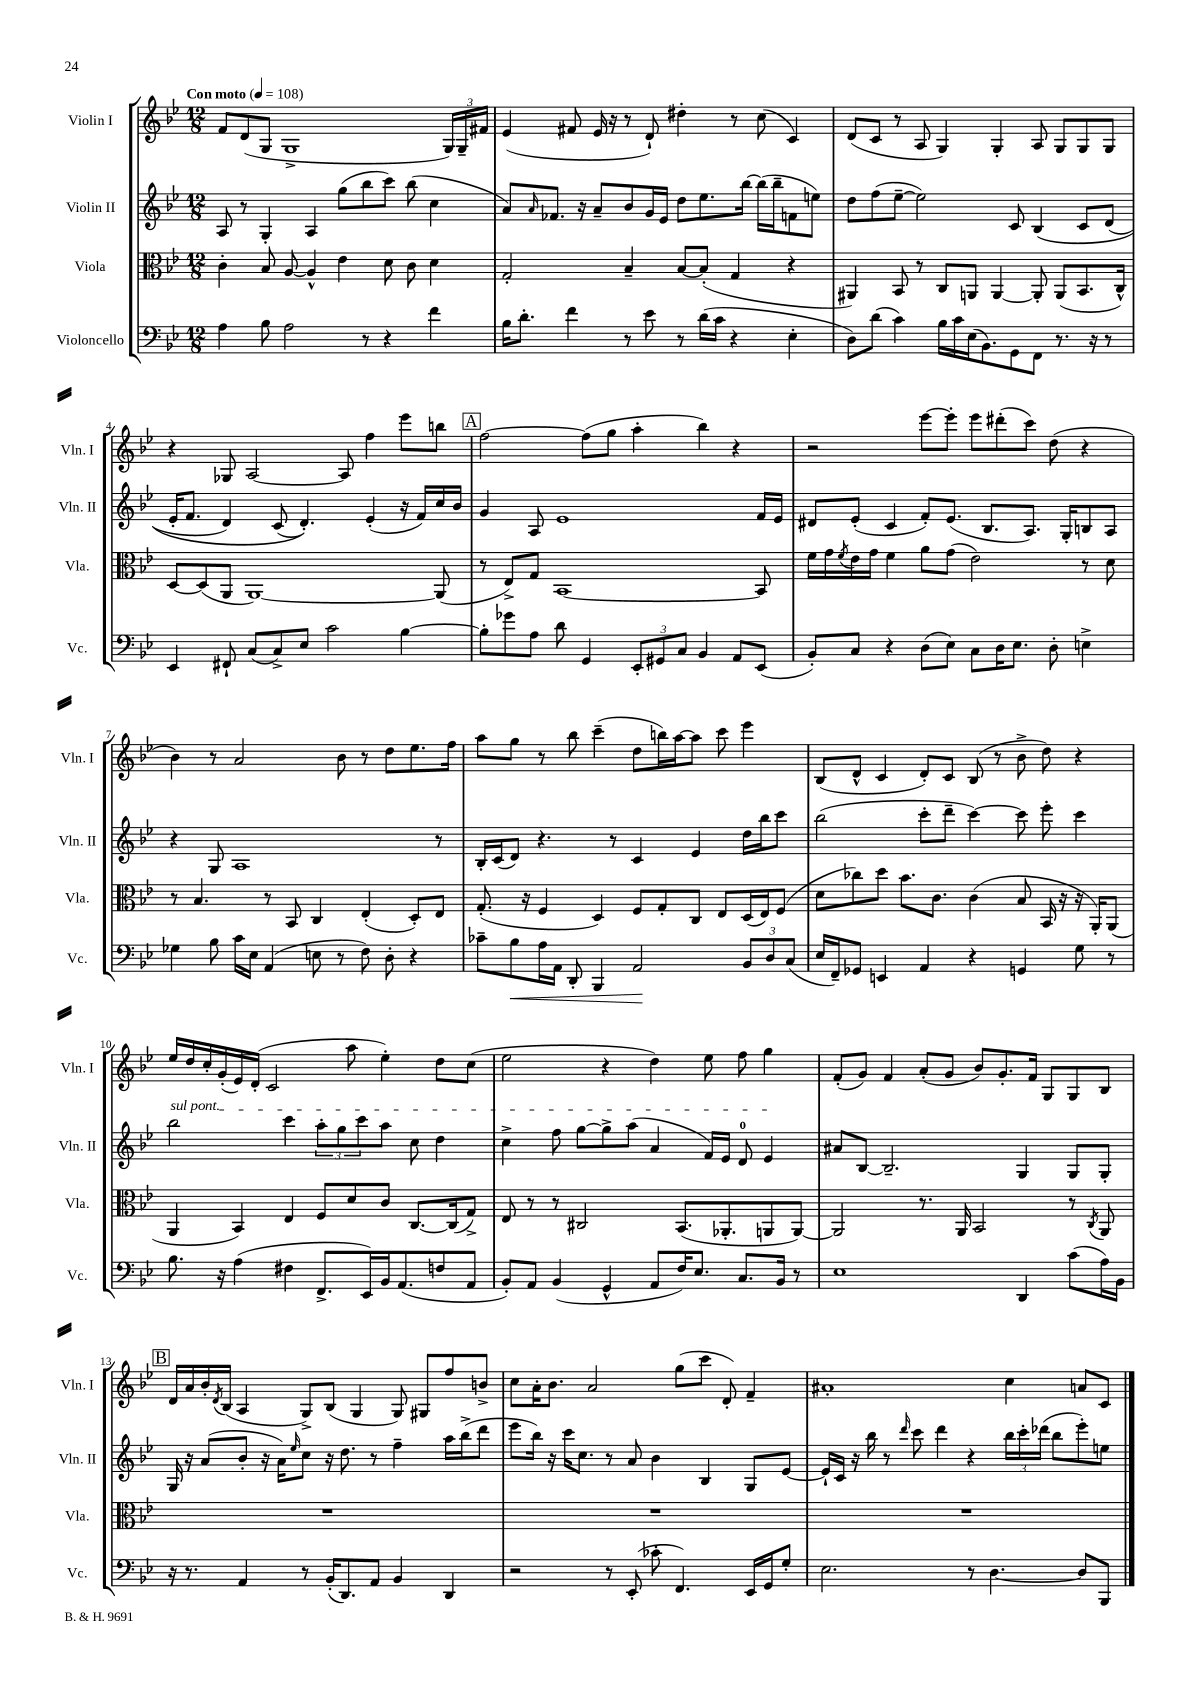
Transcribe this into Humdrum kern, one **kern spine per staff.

**kern	**kern	**kern	**kern
*staff4	*staff3	*staff2	*staff1
*clefF4	*clefC3	*clefG2	*clefG2
*k[b-e-]	*k[b-e-]	*k[b-e-]	*k[b-e-]
*M12/8	*M12/8	*M12/8	*M12/8
*MM108	*MM108	*MM108	*MM108
4A	4c'	8A	8f
.	.	8r	(8d
8B-	8B-	4G'	8G
2A	[8A	.	1G^
.	4A^^]	4A	.
.	4e-	(8gg	.
8r	.	8bb-	.
4r	8d	8ccc)	.
.	8c	(8bb-	.
4f	4d	4cc	.
.	.	.	24G)
.	.	.	24G~
.	.	.	24f#
=	=	=	=
16B-	2G'	8a)	(4e-
8.d'	.	.	.
.	.	16qqa	.
.	.	8.f-	.
4f	.	.	8f#
.	.	16r	.
.	.	8a~	16e-
.	.	.	16r
8r	4B-~	8b-	8r
8e-	.	16g	8d`)
.	.	16e-	.
8r	[8B-	8dd	4dd#'
(16d	(8B-']	8.ee-	.
16c	.	.	.
4r	4G	.	8r
.	.	[16bb-	.
.	.	(16bb-]	(8cc
.	.	16bb-~	.
4E-'	4r	8f	4c)
.	.	8ee)	.
=	=	=	=
8D)	4AA#)	8dd	(8d
(8d	.	(8ff	8c
4c)	8BB-	[8ee-~	8r
.	8r	2ee-])	8A
16B-	8C	.	4G)
16c	.	.	.
(16E-	8AA	.	.
8.BB-)	.	.	.
.	[4AA	.	4G'
8GG	.	8c	.
8FF	8AA']	&(4B-	8A
8.r	(8AA	.	8G
.	8.BB-	8c	8G
16r	.	.	.
8r	.	(8d	8G
.	16C^^)	.	.
=	=	=	=
4EE-	[8D	16e-'	4r
.	.	8.f	.
.	(8D]	.	.
8FF#`	8AA	4d)	8G-
(8C	[1AA)	.	[2A
8C^)	.	(8c	.
8E-	.	4.d')&)	.
2c	.	.	.
.	.	.	8A]
.	.	(4e-'	4ff
[4B-	.	16r	8eee-
.	.	16f)	.
.	(8AA]	16cc	8bb
.	.	16b-	.
=	=	=	=
8B-']	8r	4g	[2ff
8g-	8E-^)	.	.
8A	8G	8A	.
8d	[1BB-	1e-	.
4GG	.	.	(8ff]
.	.	.	8gg
12EE-'	.	.	4aa'
12GG#	.	.	.
12C	.	.	.
4BB-	.	.	4bb-)
8AA	.	.	4r
(8EE-	8BB-]	16f	.
.	.	16e-	.
=	=	=	=
8BB-')	16f	8d#	2r
.	16g	.	.
.	8qf	.	.
8C	16e-	(8e-'	.
.	16g	.	.
4r	4f	4c	.
(8D	8a	8f')	[8eee-
8E-)	(8g	(8.e-	8eee-']
8C	2e-)	.	8eee-
.	.	8.B-	.
16D	.	.	(8ddd#'
8.E-	.	.	.
.	.	8.A)	8ccc)
8D'	.	.	(8dd
.	.	16G'	.
4E^	8r	8B	4r
.	8d	8A	.
=	=	=	=
4G-	8r	4r	4b-)
.	4.B-	.	.
8B-	.	8G	8r
16c	.	1A	2a
16E-	.	.	.
(4AA	8r	.	.
.	8BB-	.	.
8E	4C	.	.
8r	.	.	8b-
8F)	(4E-'	.	8r
8D'	.	.	8dd
4r	8D')	.	8.ee-
.	8E-	8r	.
.	.	.	16ff
=	=	=	=
8c-~	(8.G'	16B-'	8aa
.	.	(16c	.
8B-	.	8d)	8gg
.	16r	.	.
16A	4F	4.r	8r
16AA	.	.	.
8DD'	.	.	8bb-
4BBB-	4D)	.	(4ccc~
.	.	8r	.
2AA	8F	4c	8dd
.	8G'	.	16bb)
.	.	.	[16aa
.	8C	4e-	8aa]
.	8E-	.	8ccc
12BB-	(16D	16dd	4eee-
.	16E-)	16bb-	.
12D	.	.	.
.	(8F	8ccc	.
(12C	.	.	.
=	=	=	=
16E-	8d	(2bb-	(8B-
16FF~)	.	.	.
8GG-	8cc-)	.	8d^^
4EE	8dd	.	4c
.	8.b-	.	.
4AA	.	8ccc'	8d')
.	8.c	.	.
.	.	8ddd~	8c
4r	(4c	[4ccc)	(8B-
.	.	.	8r
4GG	8B-	8ccc]	8b-^
.	16BB-	8eee-'	8dd)
.	16r	.	.
8G	16r	4ccc	4r
.	16AA')	.	.
8r	(8AA	.	.
=	=	=	=
8.B-	4AA	2bb-	16ee-
.	.	.	16dd
.	.	.	16cc'
16r	.	.	(16g'
(4A	4BB-)	.	16e-)
.	.	.	(16d'
.	.	.	2c
4F#	4E-	4ccc	.
8.FF^	8F	12aa'	.
.	.	12gg	.
.	8d	.	8aa
.	.	12ccc	.
16EE-)	.	.	.
16BB-	8c	8aa	4ee-')
(8.AA	.	.	.
.	[8.C	8cc	.
8F	.	4dd	8dd
.	(16C]	.	.
8AA	8G^)	.	(8cc
=	=	=	=
8BB-')	8E-	4cc^	2ee-
8AA	8r	.	.
(4BB-	8r	8ff	.
.	2C#	[8gg	.
4GG^^	.	8gg^]	4r
.	.	(8aa	.
8AA	.	4a	4dd)
16F)	(8.BB-	.	.
8.E-	.	.	.
.	.	16f)	8ee-
.	8.AA-'	16e-	.
8.C	.	8d	8ff
.	8AA	4e-	4gg
16BB-	.	.	.
8r	[8AA)	.	.
=	=	=	=
1E-	2AA]	8a#	(8f'
.	.	[8B-	8g)
.	.	2.B-~]	4f
.	8.r	.	(8a'
.	.	.	8g
.	16AA	.	.
.	2BB-	.	8b-)
.	.	.	8.g'
4DD	.	4G	.
.	.	.	16f
.	.	.	8G
(8c	8r	8G	8G
.	8qC	.	.
16A)	8AA	8G'	8B-
16BB-	.	.	.
=	=	=	=
16r	1.r	16G	16d
8.r	.	16r	16a
.	.	(8a	16b-'
.	.	.	8qd
.	.	.	(16B-
4AA	.	8b-'	4A
.	.	16r	.
.	.	16a)	.
.	.	16qqee-	.
8r	.	8cc	8G^)
(16BB-'	.	16r	(8B-
8.DD)	.	8.dd	.
.	.	.	4G
8AA	.	8r	.
4BB-	.	4ff~	8G)
.	.	.	8G#
4DD	.	16aa	8ff
.	.	(16bb-^	.
.	.	8ddd	8b^
=	=	=	=
2r	1.r	8eee-	8cc
.	.	16bb-)	16a'
.	.	16r	8.b-
.	.	16ccc	.
.	.	8.cc	.
.	.	.	2a
8r	.	8r	.
(8EE-'	.	8a	.
8c-'	.	4b-	.
4.FF)	.	.	(8gg
.	.	4B-	8ccc
.	.	.	8d')
16EE-	.	8G	4f~
16GG	.	.	.
8G'	.	[8e-	.
=	=	=	=
2.E-	1.r	16e-`]	1a#'
.	.	16c	.
.	.	16r	.
.	.	16bb-	.
.	.	8r	.
.	.	16qqddd	.
.	.	8ccc	.
.	.	4ddd	.
8r	.	4r	.
[4.D	.	.	.
.	.	24bb-	4cc
.	.	24ccc'	.
.	.	(24ddd-	.
.	.	8bb-	.
8D]	.	8eee-')	8a
8BBB-	.	8ee	8c
==	==	==	==
*-	*-	*-	*-
